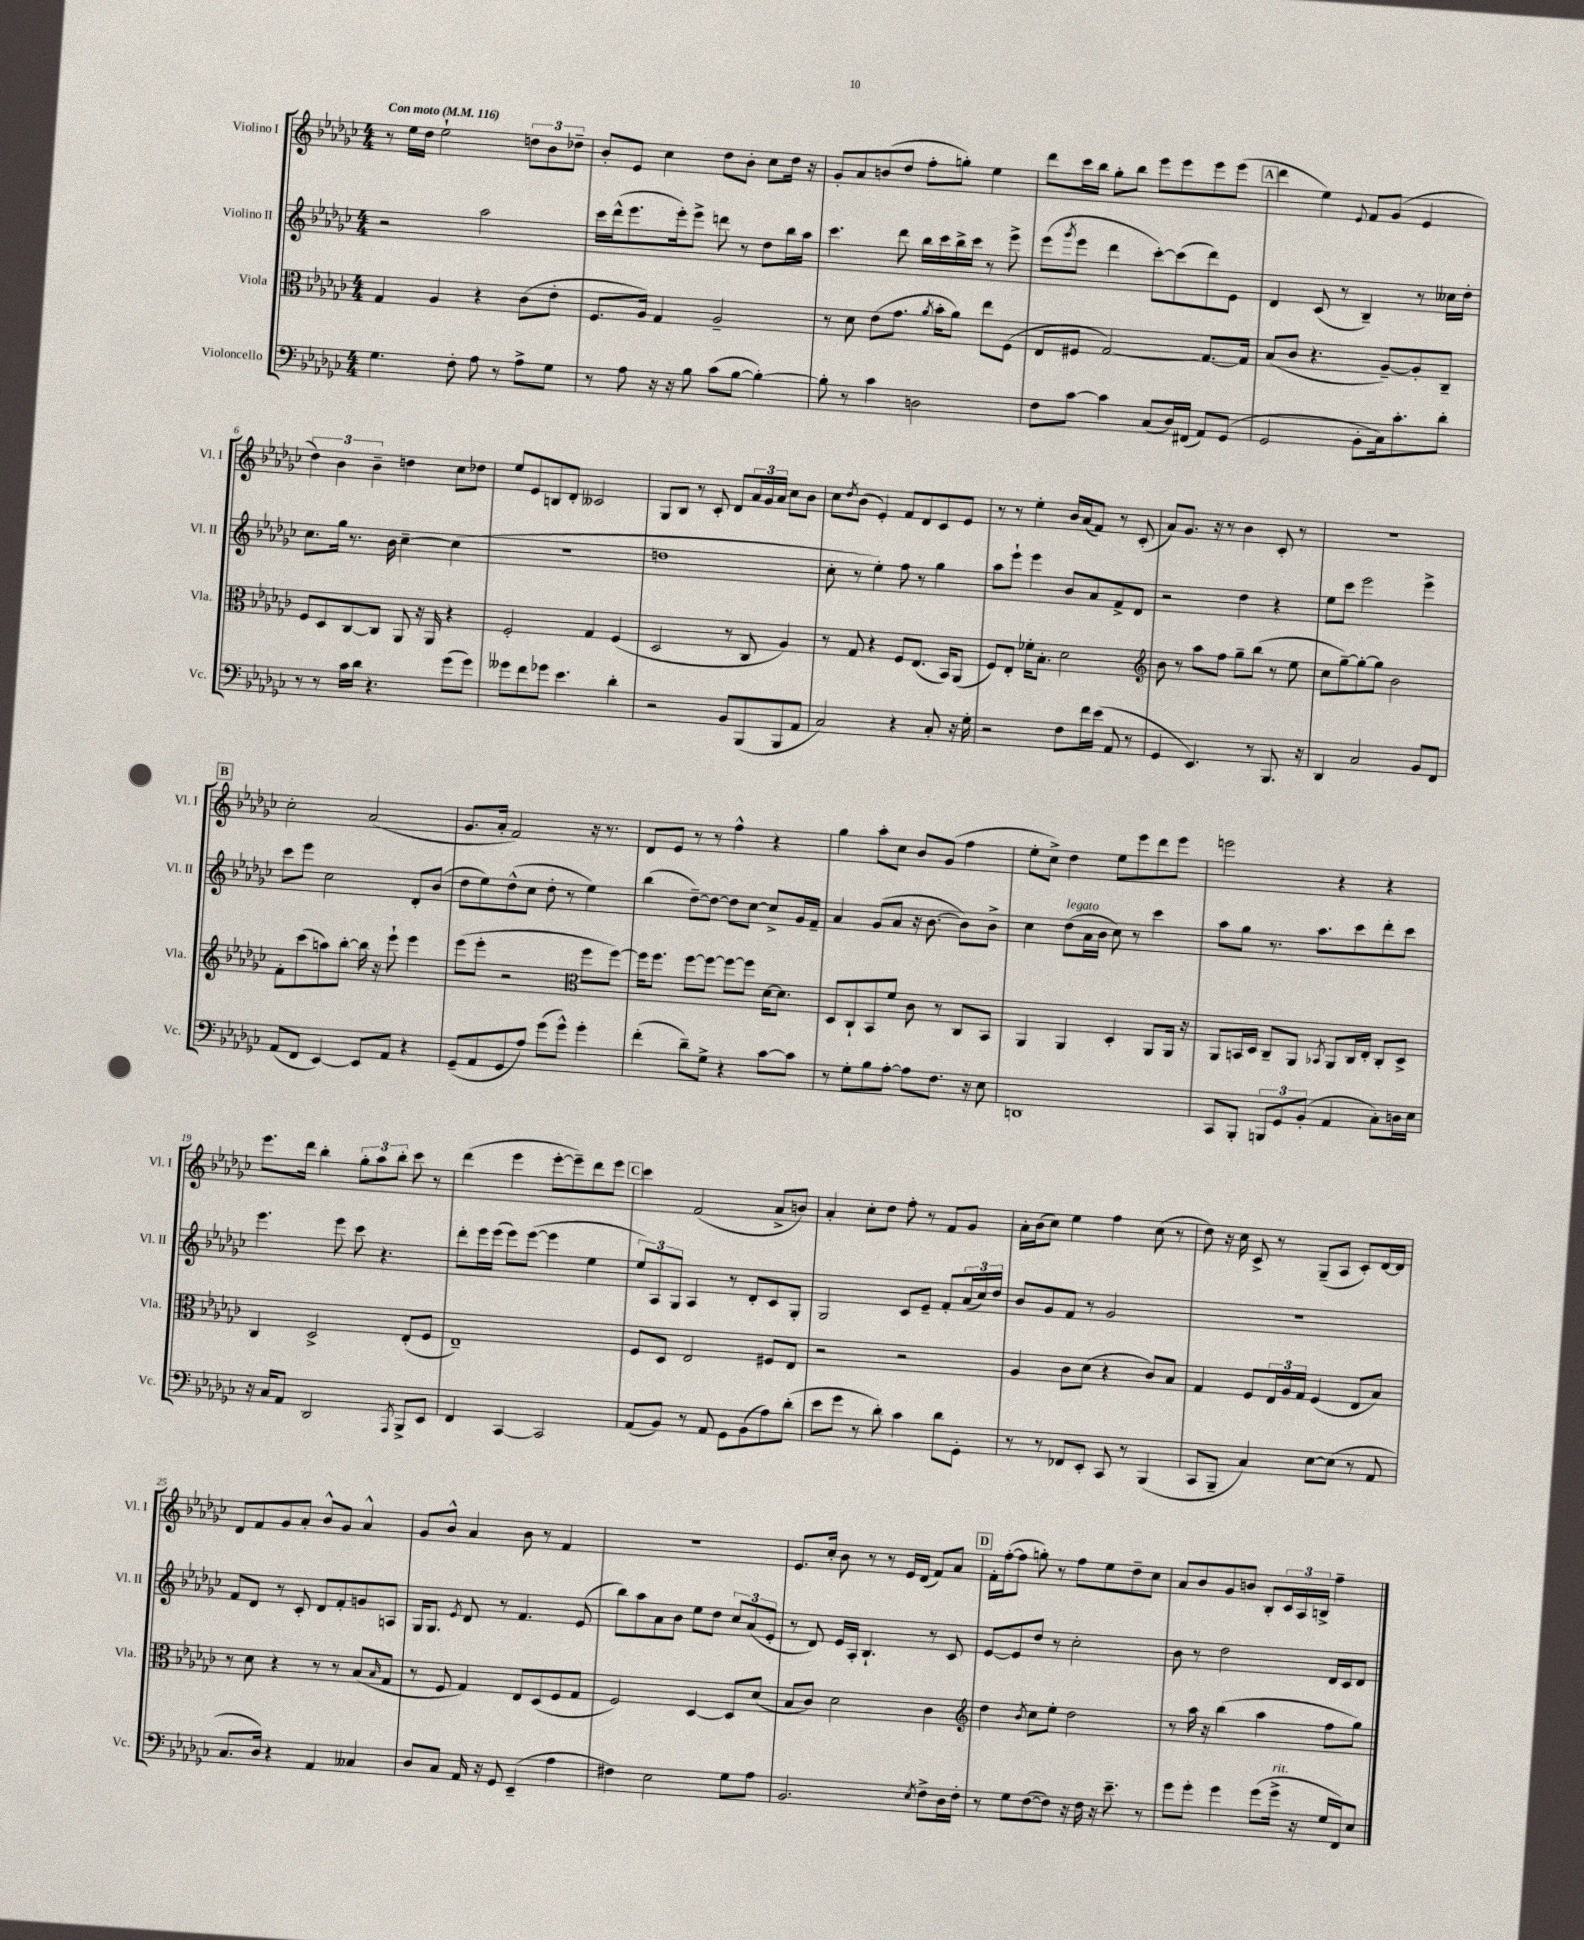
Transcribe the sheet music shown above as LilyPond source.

<<
\new StaffGroup <<
\new Staff = "s0" \with { instrumentName = "Violino I" shortInstrumentName = "Vl. I" } {
    \clef treble \key ges \major \numericTimeSignature \time 4/4 \tempo "Con moto" 4 = 116
    r8 ees''16 des''16 ees''2-! \tuplet 3/2 { d''8 bes'8 des''8-- } |
    bes'8-. ees'8 ces''4 des''8 bes'8-. ces''8 des''16 r16 |
    ges'8-. aes'8 b'8( des''8 f''8-. g''8-.) ees''4 |
    des'''8 ces'''16 bes''16 ges''8-. bes''8 ees'''8 ees'''8 ees'''8 ees'''8( |
    \mark \markup { \box "A" } des'''4 ees''4) \appoggiatura { ees'8 } f'8 ges'8( ees'4 |
    \tuplet 3/2 { des''4) bes'4 bes'4-- } d''4 ces''8 des''8 |
    ees''8 ees'8 b8 des'8-. ceses'2 |
    ges8 bes8 r8 ces'8-. des'8 \tuplet 3/2 { aes'16 ges'16 aes'16 } ces''8 bes'8 |
    ces''8 \acciaccatura { des''8 } bes'8( ees'4-.) f'8 des'8 ces'8 ees'8 |
    r8 r8 ees''4-. bes'16 aes'16( f'8) r8 ces'8-.( |
    aes'8) ges'8. r16 r8 bes'4 ces'8-. r8 |
    R1 |
    \mark \markup { \box "B" } ces''2-. aes'2( |
    ges'8. aes'16-. f'2) r16 r8. |
    des'8 ees'8 r8 r8 f''4-^ r4 |
    ges''4 aes''8-. ces''8 bes'8 ges'8( f''4 |
    ees''8-. ces''8->) des''4 ees''8 ees'''8 des'''8 ees'''8 |
    e'''2 r4 r4 |
    ees'''8. des'''16 bes''4-. \tuplet 3/2 { ges''8-. aes''8 bes''8-. } ces'''8 r8 |
    des'''4( ees'''4 ees'''8~-. ees'''8--) des'''8 ees'''8 |
    \mark \markup { \box "C" } ces'''4 f'2( aes'8-> b'8) |
    aes'4-. ces''8-. des''8 f''8-. r8 f'8 ges'8 |
    aes'16-. bes'16( ces''8) ees''4 f''4 ces''8( r8 |
    des''8) r16 ces''16 ces'8-> r8 ges8--( aes8 ces'8-.) des'16~ des'16 |
    des'8 f'8 ges'8 aes'8-. bes'8-^ ges'8 aes'4-^ |
    ges'8 bes'8-^ aes'4 bes'8 r8 f'4 |
    R1 |
    ees'8. ces''16-. bes'8 r8 r8 ees'16 des'16( f'8) aes'8 |
    \mark \markup { \box "D" } f'16-. f''16~-.( f''8 g''8-.) r8 f''8 ees''8 des''8-- ces''8 |
    aes'8 bes'8 ges'8 b'8 bes8-. \tuplet 3/2 { ces'16 aes16 b16-> } f''4-- \bar "|." |
}
\new Staff = "s1" \with { instrumentName = "Violino II" shortInstrumentName = "Vl. II" } {
    \clef treble \key ges \major \numericTimeSignature \time 4/4
    r2 aes''2 |
    ces'''16 des'''16-^( ees'''8. ees'''16-.) ees'''8-> d'''8 r8 des''8 bes''16 aes''16 |
    ces'''4. des'''8 bes''16 ces'''16 bes''16-> ces'''16 r8 ees'''8-> |
    ees'''8( \acciaccatura { ges'''8 } ees'''8 des'''4 ces'''8~-.) ces'''8( des'''8) ees'8 |
    \mark \markup { \box "A" } des'4 ces'8( r8 bes4--) r8 ceses''16 des''16-. |
    ces''8. ges''16 r8. bes'16 ces''4~-- ces''4( |
    R1 |
    d''1 |
    ces''8-. r8 ees''4-.) f''8 r8 ges''4 |
    aes''8 ees'''8-! ees'''4 bes'8 aes'8 f'8-> des'8 |
    r2 des''4 r4 |
    ees''8 ces'''8 ees'''2 ees'''4-> |
    \mark \markup { \box "B" } ces'''8 ees'''8 ces''2 des'8-. bes'8( |
    des''8 ees''8) des''8-^( ces''8 des''8-. r8 ees''4) |
    bes''4( des''8~--) des''8~ des''8 ces''8~ ces''8-> ges'16 f'16-- |
    aes'4 ges'8( aes'8 r16 bes'8.~ bes'8) bes'8-> |
    ces''4 des''8^\markup { \italic "legato" }( aes'16 bes'16 ces''8) r8 ces'''4 |
    aes''8 ges''8 r8. aes''8. ces'''8 des'''8-. ces'''8 |
    ees'''4. ees'''8 ces'''8 r4. |
    des'''8-. ees'''16 ees'''16( ees'''8) ees'''8~( ees'''4 ees''4 |
    \mark \markup { \box "C" } \tuplet 3/2 { ees''8) aes8 ges8 } aes4 r8 des'8-. ces'8 ges8-. |
    ges2 ces'8 ees'8-- f'8-. \tuplet 3/2 { aes'16( ces''16) des''16 } |
    bes'8 ges'8 f'8 r8 ges'2 |
    R1 |
    f'8 des'8 r8 ces'8-. des'8 f'8-. g'8 a8 |
    ges16 ges8. \acciaccatura { ees'8 } des'8 r8 f'4. ees'8( |
    bes''8) aes''8 aes'8 bes'8 ees''8 des''8 \tuplet 3/2 { ces''8 aes'8( ees'8-. } |
    r8 des'8) ees'16 aes16-. bes4.-! r8 ces'8 |
    \mark \markup { \box "D" } ees'8~ ees'8 des''8 r8 ces''2-. |
    bes'8 r8 des''2 des'16 ces'16 des'8 \bar "|." |
}
\new Staff = "s2" \with { instrumentName = "Viola" shortInstrumentName = "Vla." } {
    \clef alto \key ges \major \numericTimeSignature \time 4/4
    ges4 aes4 r4 ces'8( ees'8-. |
    f8. aes16) ges4 aes2-- |
    r8 des'8 ees'8( ges'8. \acciaccatura { aes'8 } bes'16-. aes'8) ees''8 f8( |
    ees8 fis8 ges2~) ges8.~ ges16 |
    \mark \markup { \box "A" } bes8( ces'8 r4. aes8~--) aes8-. ces8-- |
    f8 des8 ces8~ ces8 aes,8 r16 aes,16 r4 |
    f2-. ges4 f4( |
    des2 r8 ces8 aes4) |
    r8 ges8 r4 f8 ees8.( bes,16) aes,8( |
    f8) ees8-. fes'16-. bes8.-. des'2 |
    \clef treble bes'8 r8 aes''8 f''8 ges''8-- bes''8( r8 ees''8 |
    ces''8 ges''8~--) ges''8~-. ges''8 bes'2 |
    \mark \markup { \box "B" } f'8-. ces'''8( a''8) bes''8~-. bes''16 r16 ees'''8-! ees'''4 |
    ees'''8( ees'''8-. r2 \clef alto f''8 f''8~) |
    f''16 f''8. f''8~ f''8~ f''8~ f''8 des'16~ des'8. |
    des8 ces8-! bes,8 f'8 ces'8 r8 ces8 bes,8 |
    aes,4 aes,4 des4-. aes,8 aes,16 r16 |
    aes,8 b,16 des16 ces8-- aes,8 \acciaccatura { bes,8 } aes,8 ces16 ees16-. ces8-. des8-> |
    ces4 des2-> ees8-.( f8 |
    ees1--) |
    \mark \markup { \box "C" } f8 des8 ees2 fis8 ees8 |
    r2 r2 |
    aes4 ces'8 des'8( r4 ces'8) bes8 |
    ges4 f8 \tuplet 3/2 { ees16 aes16 ges16 } f4( ees8 bes8) |
    r8 des'8 r4 r8 r8 bes8( \grace { bes16 } ges8 |
    r8 f8 ges4) ees8 des8( f8 ges8 |
    f2) des4~ des8 des'8( |
    bes8 ces'8) des'2 ces'4 |
    \mark \markup { \box "D" } \clef treble des''4 \acciaccatura { bes'8 } ces''8 ees''8-. des''2 |
    r8 aes''16 r16 bes''4( aes''4 f''8 ges''8) \bar "|." |
}
\new Staff = "s3" \with { instrumentName = "Violoncello" shortInstrumentName = "Vc." } {
    \clef bass \key ges \major \numericTimeSignature \time 4/4
    ges4. f8-. aes8 r8 aes8-> ges8 |
    r8 aes8 r16 r16 bes8 ces'8( bes8~ bes4~-.) |
    bes8-. r8 ces'4 d2 |
    f8 ces'8~ ces'4 ces8( des16) fis,16( aes,8) ges,8( |
    \mark \markup { \box "A" } ges,2 bes,8-. ces16) ces'8.-. des'8-. |
    r8 r8 ces'16 des'16 r4. ges'8( ges'8) |
    geses'8 f'8 ges'8 ees'4. des'4-. |
    r2 bes,8 bes,,8( bes,,8 aes,8 |
    ces2) r4 ces8-. r16 ges16-. |
    r2 f8 f'16 ees'16( aes,8 r8 |
    ges,4 ees,4.) r8 bes,,8. r16 |
    des,4 ces2 bes,8 f,8 |
    \mark \markup { \box "B" } aes,8( f,8 ees,4~) ees,8 aes,8 r4 |
    ges,8--( aes,8 ges,8 aes8) ges'8( ges'8-^) ges'4-. |
    f'4-.( des'8--) ges8-> r4 ces'8~ ces'8 |
    r8 ges8-. bes8 aes8~-. aes8 f8. r16 ees8 |
    d,1 |
    ces,8 bes,,8-. \tuplet 3/2 { b,,8 ges,8 bes,8-.( } aes,4 ces8-.) d16 ees16 |
    r16 ces16 aes,8 des,2 \acciaccatura { aes,,8 } bes,,8-> ees,8 |
    f,4 ces,4~ ces,2 |
    \mark \markup { \box "C" } aes,8( bes,8) r8 aes,8 ges,8 bes,8( aes8) des'8-.( |
    ees'8 ges'8 r8 des'8-.) ces'4 des'8 ges,8-. |
    r8 r8 fes,8 ees,8-. ces,8 r8 bes,,4( |
    ces,8 bes,,8-- ces4) ees8~ ees8( r8 aes,8 |
    ces8. des16) r4 aes,4 ceses4 |
    des8 ces8 aes,16 r16 ges,8 ees,4--( aes4 |
    fis4) ees2 ges8 aes8 |
    bes,2. \acciaccatura { ees8 } f8-> des16 f16-. |
    \mark \markup { \box "D" } r8 ges8 f8~( f8) r16 f16 r16 ees'8.-- r8 |
    ges'8 ges'8-. ges'4 ges'8( ges'16->^\markup { \italic "rit." } r16 ges16 f,16) ees8 \bar "|." |
}
>>
>>
